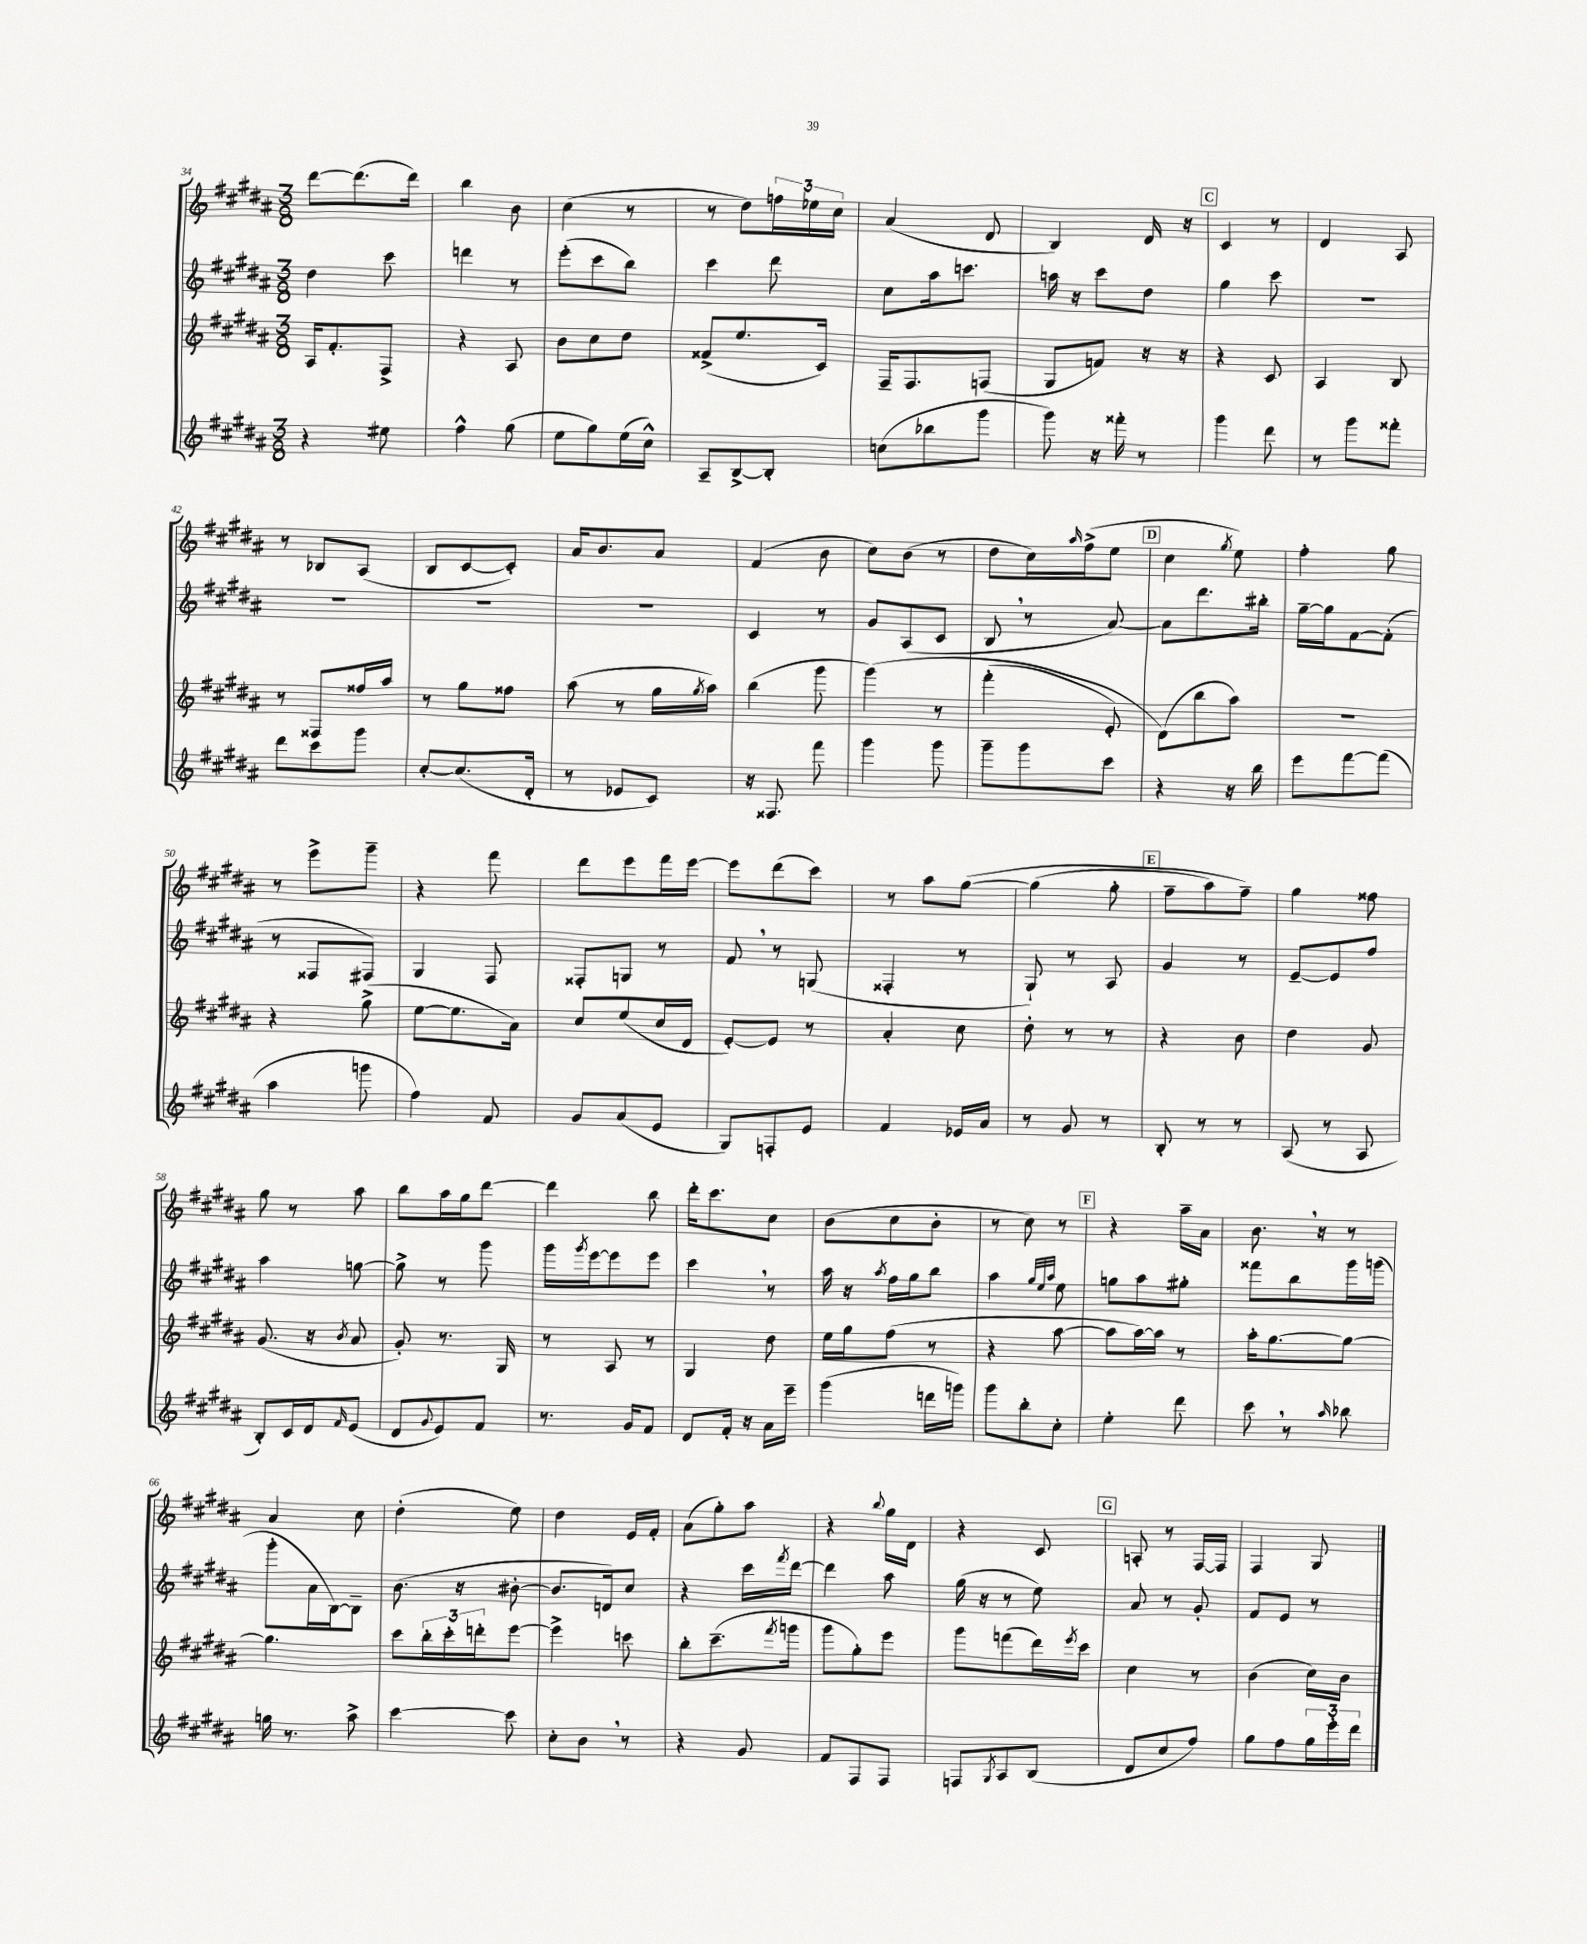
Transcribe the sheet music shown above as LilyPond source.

<<
\new StaffGroup <<
\new Staff = "s0" {
    \clef treble \key b \major \numericTimeSignature \time 3/8
    dis'''8~ dis'''8.( dis'''16) |
    b''4 b'8 |
    cis''4( r8 |
    r8 dis''8) \tuplet 3/2 { f''16 ees''16 cis''16 } |
    ais'4( dis'8 |
    b4) dis'16 r16 |
    \mark \markup { \box "C" } cis'4 r8 |
    dis'4 ais8 |
    r8 bes8 ais8( |
    b8 cis'8~ cis'8-.) |
    ais'16 b'8. ais'8 |
    fis'4( b'8 |
    cis''8) b'8( r8 |
    dis''8 cis''16) \grace { ais''16 } fis''16->( e''8 |
    \mark \markup { \box "D" } cis''4 \acciaccatura { gis''8 } e''8) |
    fis''4-. gis''8 |
    r8 e'''8-> gis'''8-- |
    r4 fis'''8 |
    dis'''8 e'''8 fis'''16 e'''16~ |
    e'''8 dis'''8( cis'''8) |
    r8 ais''8 gis''8~\( |
    gis''4( gis''8-. |
    \mark \markup { \box "E" } fis''8-- ais''8) fis''8--\) |
    gis''4 fisis''8 |
    gis''8 r8 ais''8 |
    b''8 ais''16 gis''16 dis'''8~ |
    dis'''4 b''8 |
    dis'''16-. cis'''8. cis''8 |
    b'8( cis''8 b'8-. |
    r8 cis''8) r8 |
    \mark \markup { \box "F" } r4 ais''16-- ais'16 |
    b'8. \breathe r16 r8 |
    ais'4 cis''8 |
    dis''4-.( e''8) |
    dis''4 e'16 fis'16-. |
    ais'8( gis''8-.) ais''8 |
    r4 \appoggiatura { b''8 } gis''16 dis'16 |
    r4 cis'8 |
    \mark \markup { \box "G" } a8-. r8 fis16~ fis16 |
    fis4 gis8 \bar "|." |
}
\new Staff = "s1" {
    \clef treble \key b \major \numericTimeSignature \time 3/8
    dis''4 cis'''8 |
    d'''4 r8 |
    e'''8-.( cis'''8 b''8) |
    cis'''4 dis'''8 |
    cis''8 ais''16 c'''8. |
    a''16 r16 cis'''8 dis''8 |
    \mark \markup { \box "C" } gis''4 cis'''8 |
    R4. |
    R4. |
    R4. |
    R4. |
    cis'4 r8 |
    gis'8 ais8( cis'8 |
    b8 \breathe r8 ais'8~) |
    \mark \markup { \box "D" } ais'8 dis'''8. bis''16-. |
    gis''16~-- gis''16 fis'8~ fis'8-.( |
    r8 fisis8 fis8) |
    gis4 fis8 |
    fisis8-. g8 r8 |
    fis'8 \breathe r8 g8( |
    fisis4-. r8 |
    gis8-!) r8 ais8 |
    \mark \markup { \box "E" } gis'4 r8 |
    e'8~-- e'8 fis''8 |
    ais''4 g''8~ |
    g''8-> r8 gis'''8 |
    gis'''16 \acciaccatura { gis'''8 } e'''16~ e'''8 e'''8 |
    cis'''4 \breathe r8 |
    ais''16 r16 \acciaccatura { ais''8 } fis''16 gis''16 b''8 |
    ais''4 \grace { gis''32 e''32 ais''32 } e''8 |
    \mark \markup { \box "F" } g''8 ais''8 gis''8-. |
    fisis'''8 b''8 gis'''16 g'''16( |
    gis'''8-. ais'16 b16~) b8-- |
    b'8.( r16 bis'8~-. |
    bis'8. d'16) cis''8 |
    r4 cis'''16 \acciaccatura { fis'''8 } dis'''16~ |
    dis'''4 ais''8 |
    gis''16( r16 r8 e''8) |
    \mark \markup { \box "G" } ais'8 r8 gis'8-. |
    fis'8 e'8 r8 \bar "|." |
}
\new Staff = "s2" {
    \clef treble \key b \major \numericTimeSignature \time 3/8
    ais16 fis'8.-. fis8-> |
    r4 ais8 |
    b'8 cis''8 dis''8 |
    fisis'8->( e''8. cis'16) |
    fis16-- fis8. f8( |
    gis8 f'8) r16 r16 |
    \mark \markup { \box "C" } r4 cis'8 |
    ais4 b8 |
    r8 fisis8 fisis''16 ais''16 |
    r8 gis''8 fisis''8 |
    ais''8( r8 gis''16 \acciaccatura { gis''8 } ais''16) |
    b''4( gis'''8 |
    gis'''4)\( r8 |
    fis'''4-.( e'8-.) |
    \mark \markup { \box "D" } dis'8(\) b''8 ais''8) |
    R4. |
    r4 gis''8->( |
    e''8~ e''8. ais'16) |
    cis''8 e''8( cis''16 dis'16 |
    e'8~-.) e'8 r8 |
    ais'4-. cis''8 |
    dis''8-. r8 r8 |
    \mark \markup { \box "E" } r4 b'8 |
    dis''4 gis'8 |
    gis'8.( r16 \acciaccatura { b'8 } ais'8 |
    gis'8-.) r8. gis16 |
    r8 ais8 r8 |
    gis4 dis''8 |
    e''16 gis''16 fis''8( r8 |
    r4 ais''8~ |
    \mark \markup { \box "F" } ais''8 ais''16~) ais''16 r8 |
    ais''16-. gis''8.~ gis''8~ |
    gis''4. |
    cis'''8 \tuplet 3/2 { b''16-. cis'''16-. d'''16-. } e'''8~ |
    e'''4-> c'''8 |
    b''8-. cis'''8.--( \acciaccatura { fis'''8 } g'''16 |
    gis'''8 gis''8-.) e'''8 |
    gis'''8 f'''8( dis'''16) \acciaccatura { e'''8 } cis'''16 |
    \mark \markup { \box "G" } cis''4 r8 |
    b'4( cis''16) b'16 \bar "|." |
}
\new Staff = "s3" {
    \clef treble \key b \major \numericTimeSignature \time 3/8
    r4 eis''8 |
    fis''4-^ gis''8( |
    e''8 gis''8) e''16( cis''16-^) |
    ais8-- b8~-> b8-. |
    c''8( bes''8 gis'''8 |
    gis'''8) r16 fisis'''16-. r8 |
    \mark \markup { \box "C" } gis'''4 dis'''8 |
    r8 gis'''8 fisis'''8-. |
    dis'''8 cis'''8 gis'''8 |
    cis''8~-. cis''8.( dis'16-. |
    r8 ees'8 cis'8) |
    r16 fisis8. fis'''8 |
    gis'''4 gis'''8 |
    gis'''8-- gis'''8 cis'''8 |
    \mark \markup { \box "D" } r4 r16 b''16 |
    e'''8 fis'''8~ fis'''8( |
    ais''4 g'''8 |
    fis''4) fis'8 |
    gis'8 ais'8( e'8 |
    gis8) f8-. e'8 |
    fis'4 ees'16 ais'16 |
    r8 gis'8 r8 |
    \mark \markup { \box "E" } b8-. r8 r8 |
    ais8( r8 ais8 |
    b8-.) cis'16 dis'16 \grace { fis'16 } e'8( |
    dis'8 \appoggiatura { gis'8 } e'8) fis'8 |
    r8. gis'16 fis'8 |
    dis'8 fis'16-. r16 ais'16 e'''16-- |
    gis'''4( d'''16 g'''16) |
    gis'''8 b''8-. cis''8-. |
    \mark \markup { \box "F" } e''4-. dis'''8 |
    cis'''8 \breathe r8 \grace { ais''16 } bes''8 |
    g''16 r8. ais''8-> |
    cis'''4~ cis'''8 |
    cis''8-. b'8 \breathe r8 |
    r4 gis'8 |
    fis'8 fis8 fis8 |
    f8 \acciaccatura { gis8 } ais8 b8( |
    \mark \markup { \box "G" } dis'8 cis''8 fis''8) |
    gis''8 fis''8 \tuplet 3/2 { gis''16 e'''16-. dis'''16 } \bar "|." |
}
>>
>>
\layout { \context { \Score currentBarNumber = #34 } }
